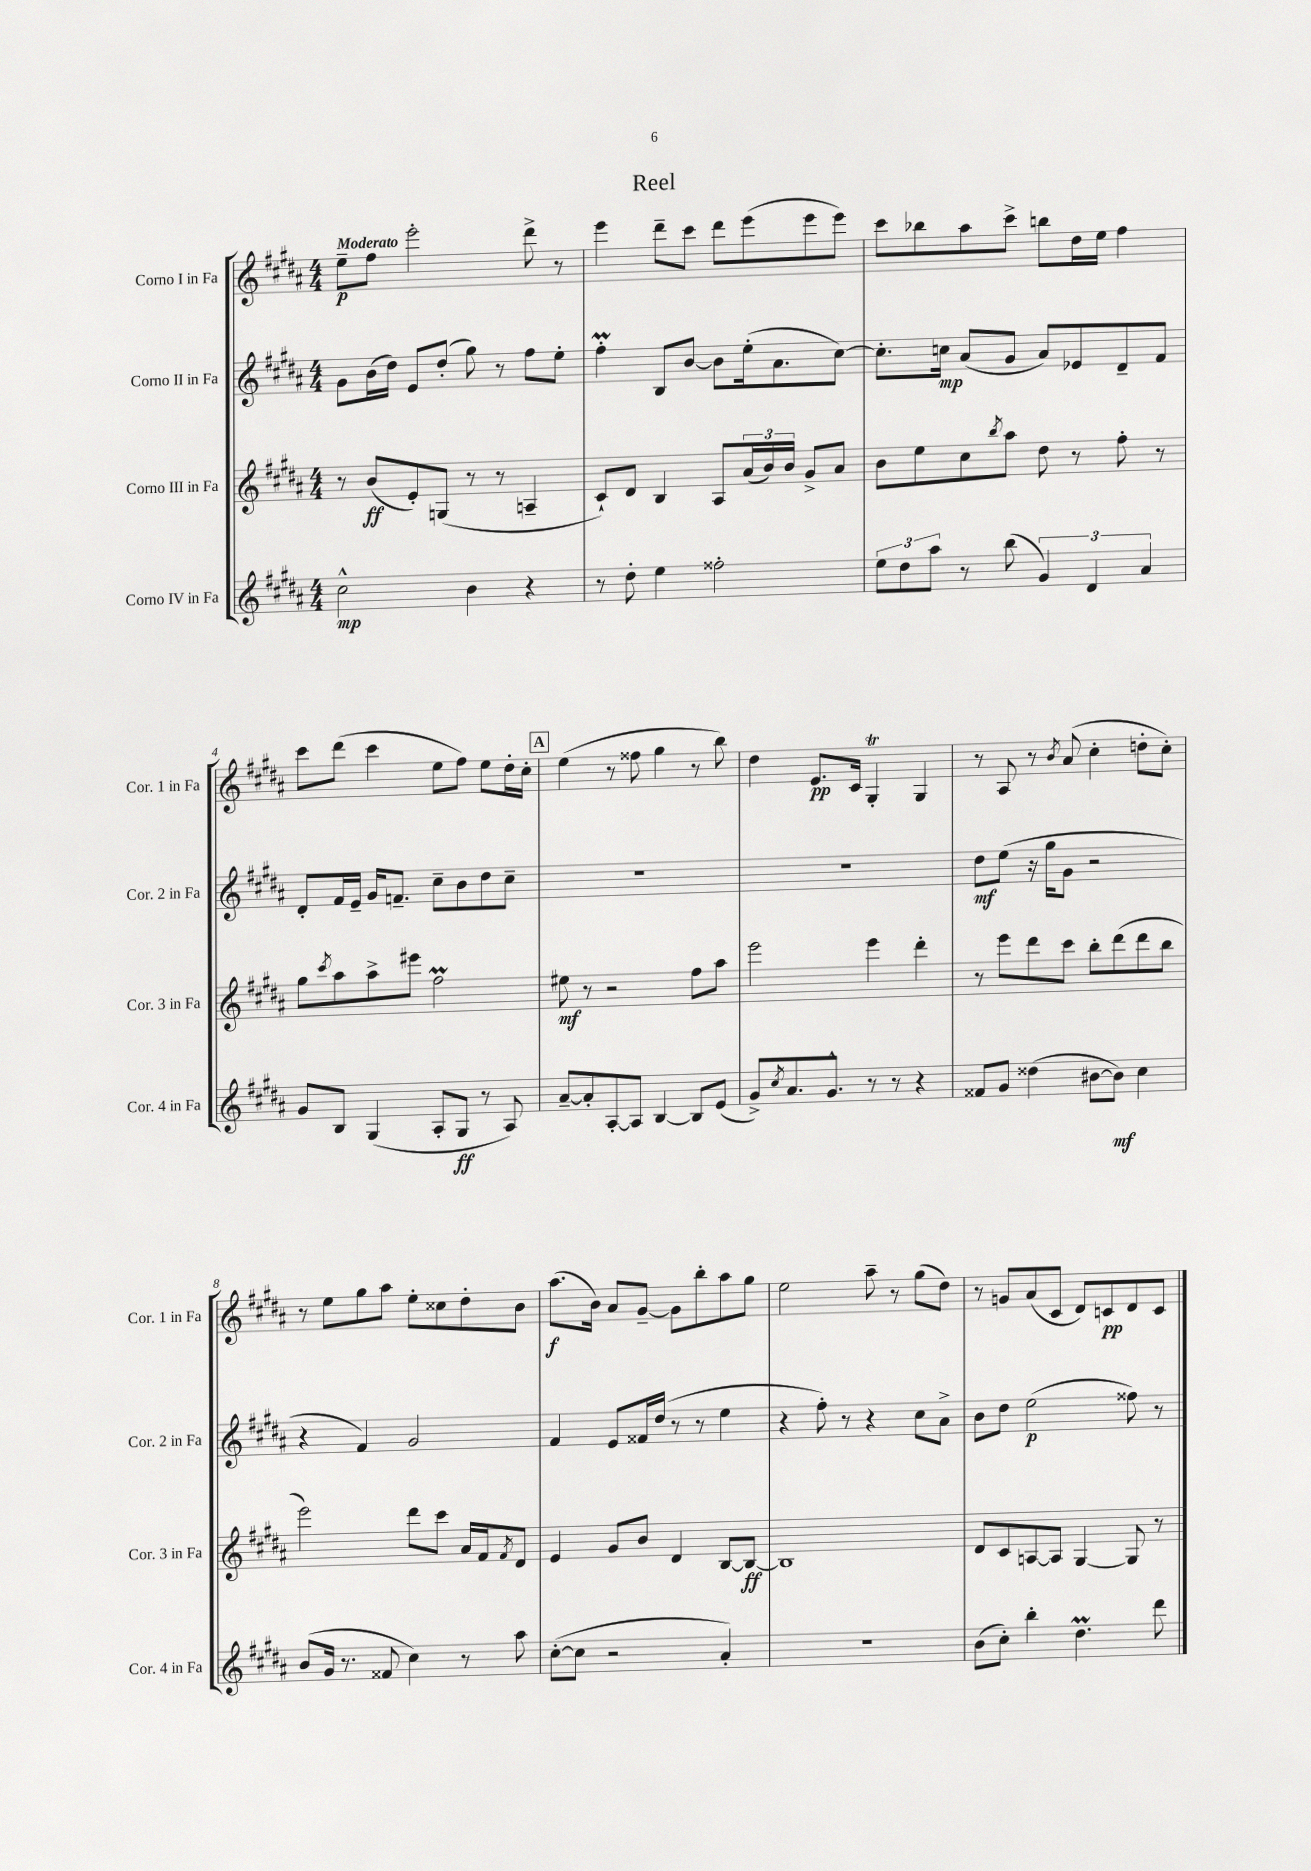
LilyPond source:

\header { title = "Reel" }
<<
\new StaffGroup <<
\new Staff = "s0" \with { instrumentName = "Corno I in Fa" shortInstrumentName = "Cor. 1 in Fa" } {
    \clef treble \key b \major \numericTimeSignature \time 4/4 \tempo "Moderato"
    e''8--\p fis''8 e'''2-. dis'''8-> r8 |
    e'''4 dis'''8-- cis'''8 dis'''8 e'''8( e'''8 e'''8) |
    cis'''8 bes''8 ais''8 cis'''8-> b''8 dis''16 e''16 fis''4 |
    cis'''8 dis'''8( cis'''4 e''8 fis''8) e''8 dis''16-. cis''16-. |
    \mark \markup { \box "A" } e''4( r8 fisis''8 gis''4 r8 b''8) |
    dis''4 e'8.\pp cis'16 gis4-.\trill gis4 |
    r8 ais8 r8 \acciaccatura { b'8 } ais'8( cis''4-. d''8-. cis''8-.) |
    r8 e''8 gis''8 ais''8 e''8-. cisis''8 dis''8-. b'8 |
    ais''8.\f( b'16) ais'8 gis'8~-- gis'8 b''8-. ais''8 gis''8 |
    e''2 ais''8-- r8 gis''8( dis''8) |
    r8 g'8 ais'8( cis'8 dis'8) c'8\pp dis'8 c'8 \bar "|." |
}
\new Staff = "s1" \with { instrumentName = "Corno II in Fa" shortInstrumentName = "Cor. 2 in Fa" } {
    \clef treble \key b \major \numericTimeSignature \time 4/4
    gis'8 b'16( dis''16) e'8 dis''8-.( gis''8) r8 fis''8 e''8-. |
    fis''4-.\prall b8 b'8~ b'8 e''16-.( ais'8. cis''8~) |
    cis''8.-. c''16\mp ais'8( gis'8 ais'8) ees'8 dis'8-- fis'8 |
    dis'8-. fis'16 e'16-- gis'16 f'8.-- cis''8-- b'8 dis''8 cis''8-- |
    \mark \markup { \box "A" } R1 |
    R1 |
    dis''8\mf e''8( r16 gis''16 gis'8 r2 |
    r4 fis'4) gis'2 |
    fis'4 e'8 fisis'16 dis''16( r8 r8 e''4 |
    r4 fis''8-.) r8 r4 cis''8 ais'8-> |
    b'8 dis''8 e''2\p( fisis''8) r8 \bar "|." |
}
\new Staff = "s2" \with { instrumentName = "Corno III in Fa" shortInstrumentName = "Cor. 3 in Fa" } {
    \clef treble \key b \major \numericTimeSignature \time 4/4
    r8 b'8\ff( e'8-.) g8( r8 r8 a4-- |
    cis'8-!) dis'8 b4 ais8 \tuplet 3/2 { ais'16( b'16) b'16 } gis'8-> ais'8 |
    b'8 e''8 cis''8 \acciaccatura { b''8 } ais''8 dis''8 r8 fis''8-. r8 |
    gis''8 \acciaccatura { cis'''8 } ais''8 ais''8-> eis'''8 fis''2\prall |
    \mark \markup { \box "A" } eis''8\mf r8 r2 fis''8 ais''8 |
    e'''2 e'''4 dis'''4-. |
    r8 e'''8 dis'''8 cis'''8 b''8-. dis'''8( dis'''8 b''8 |
    e'''2) dis'''8 cis'''8 ais'16 fis'16 \acciaccatura { fis'8 } dis'8 |
    e'4 gis'8 b'8 dis'4 b8~ b8~\ff |
    b1 |
    dis'8 cis'8 a8~ a8 gis4~ gis8 r8 \bar "|." |
}
\new Staff = "s3" \with { instrumentName = "Corno IV in Fa" shortInstrumentName = "Cor. 4 in Fa" } {
    \clef treble \key b \major \numericTimeSignature \time 4/4
    cis''2-^\mp b'4 r4 |
    r8 dis''8-. e''4 fisis''2-. |
    \tuplet 3/2 { e''8 dis''8 ais''8 } r8 b''8( \tuplet 3/2 { gis'4) dis'4 ais'4 } |
    gis'8 b8 gis4( ais8-. gis8\ff r8 ais8) |
    \mark \markup { \box "A" } ais'8~-- ais'8-. ais8~-. ais8 b4~ b8 e'8( |
    gis'8->) \acciaccatura { cis''8 } ais'8. gis'8.-^ r8 r8 r4 |
    fisis'8 gis'8 disis''4( bis'8~ bis'8\mf) cis''4 |
    b'8( gis'16 r8. fisis'8 cis''4) r8 ais''8 |
    cis''8~-.( cis''8 r2 ais'4-.) |
    R1 |
    b'8( cis''8-.) b''4-. dis''4.\prall dis'''8 \bar "|." |
}
>>
>>
